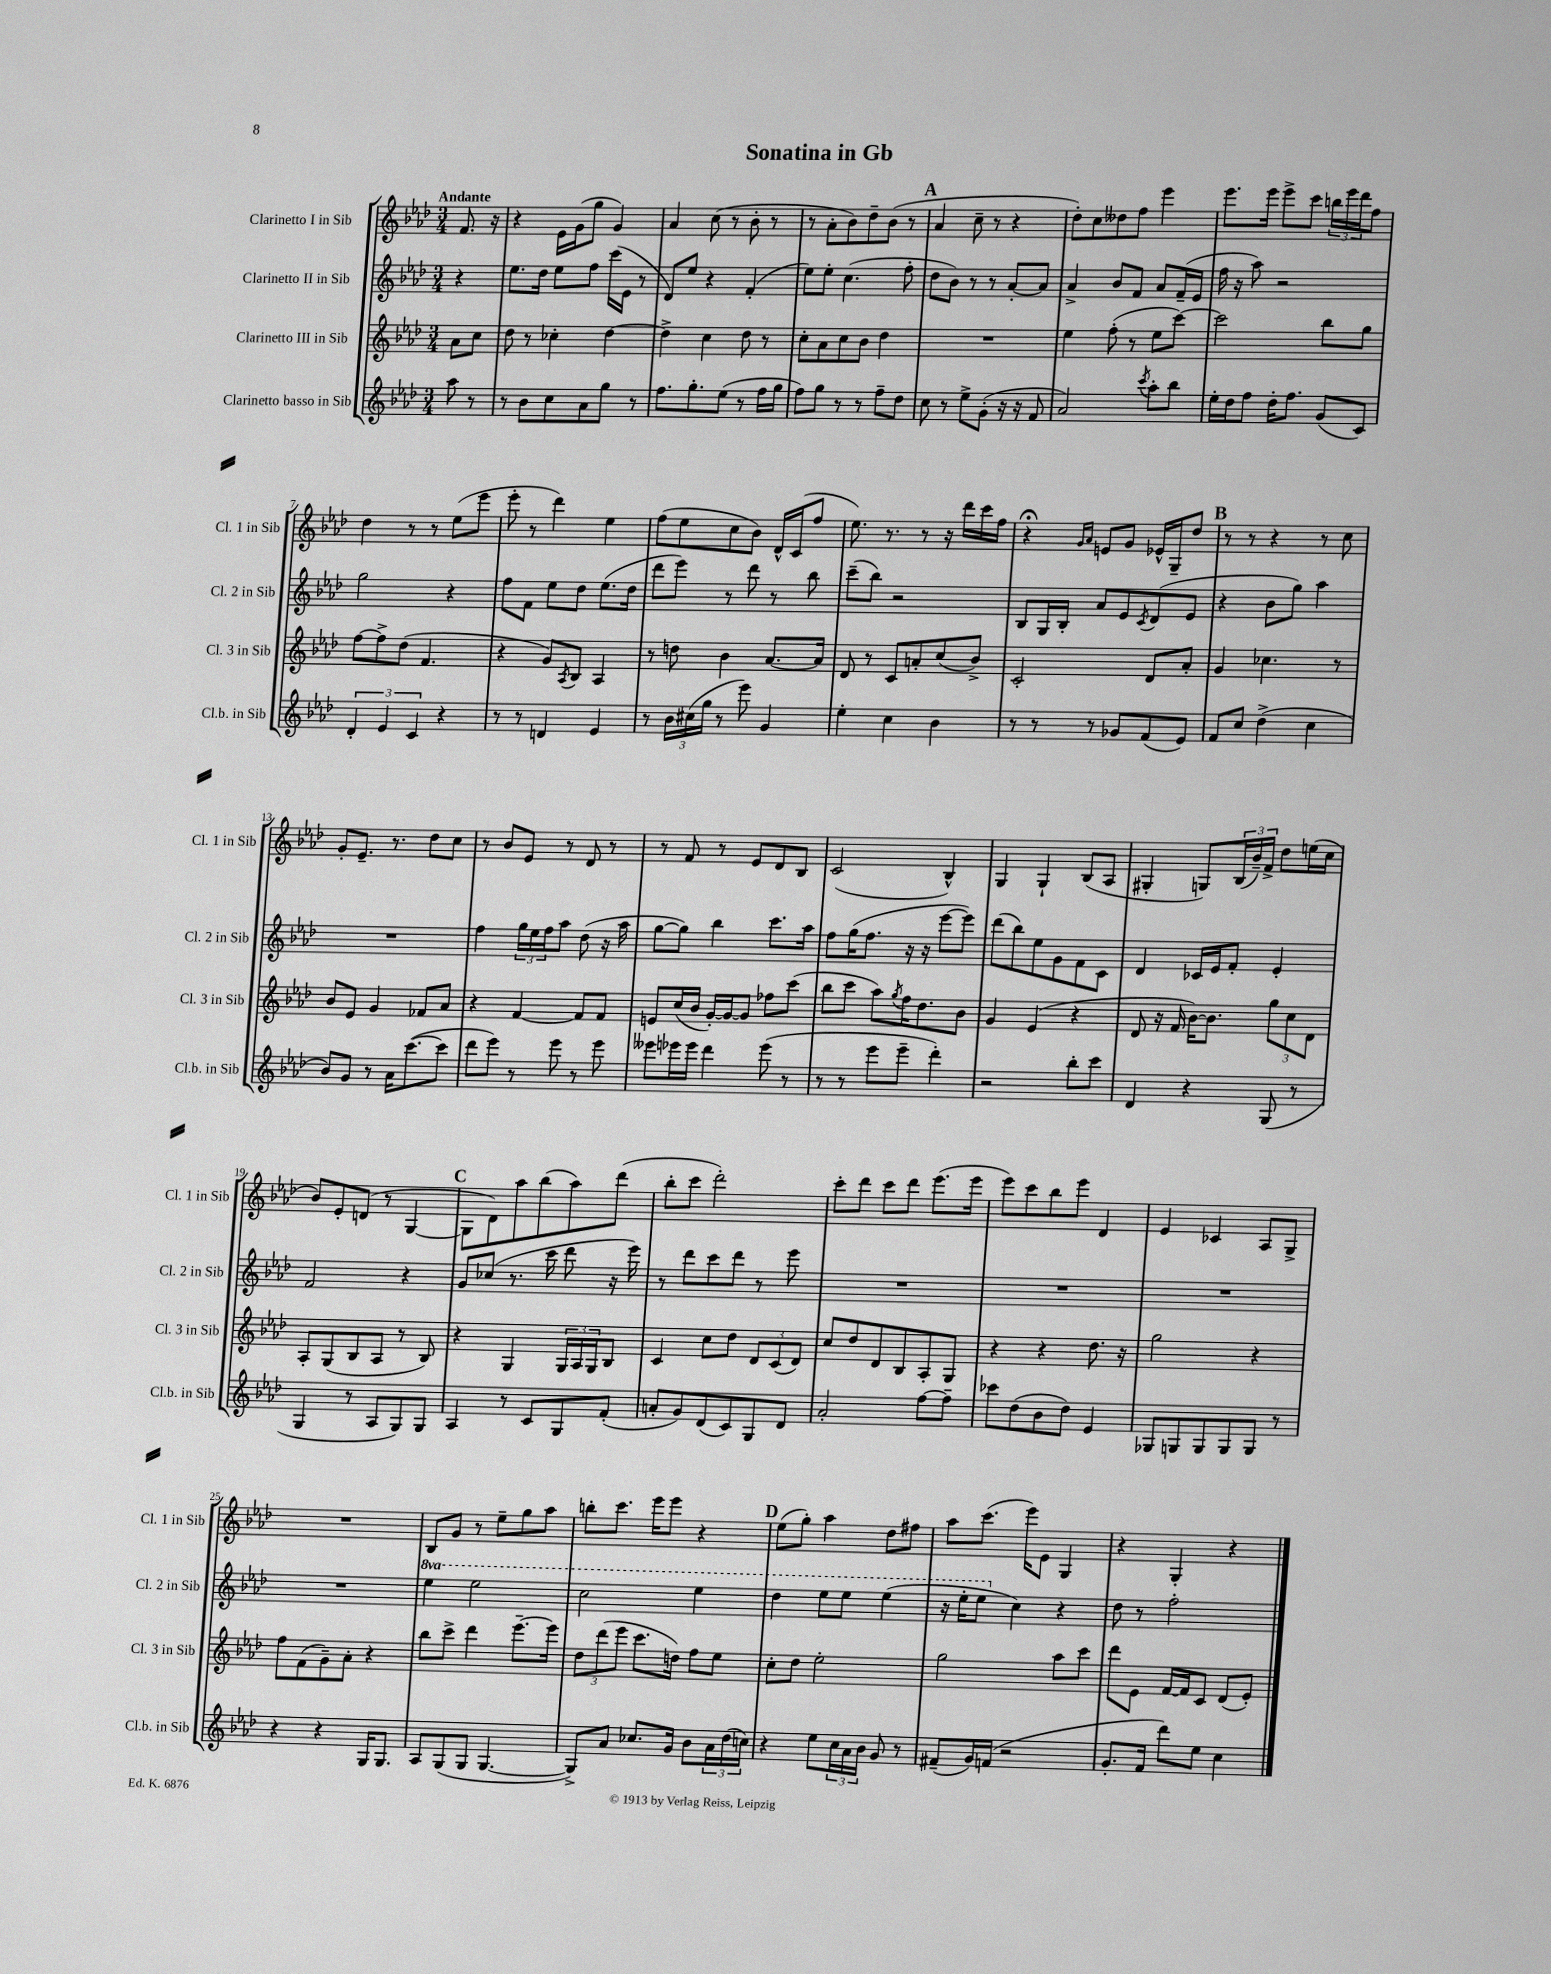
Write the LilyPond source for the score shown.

\header { title = "Sonatina in Gb" }
<<
\new StaffGroup <<
\new Staff = "s0" \with { instrumentName = "Clarinetto I in Sib" shortInstrumentName = "Cl. 1 in Sib" } {
    \clef treble \key aes \major \numericTimeSignature \time 3/4 \partial 4 \tempo "Andante"
    f'8. r16 |
    r4 ees'16 g'16( g''8 g'4) |
    aes'4 c''8( r8 bes'8-. r8 |
    r8 aes'8-. bes'8) des''8-- bes'8( r8 |
    \mark \markup { \bold "A" } aes'4 c''8-- r8 r4 |
    des''8-.) c''8 deses''8 f''8 ees'''4 |
    ees'''8. ees'''16 ees'''8-> c'''8 \tuplet 3/2 { b''16 ees'''16 des'''16 } f''8 |
    des''4 r8 r8 ees''8( ees'''8 |
    ees'''8-. r8 des'''4) ees''4 |
    f''8( ees''8 c''8 bes'8) des'16-^ c'16( f''8 |
    ees''8.) r8. r8 r16 des'''16 c'''16 f''16 |
    r4\fermata \grace { g'16 aes'16 } e'8 g'8 ees'16-^ g16-- des''8 |
    \mark \markup { \bold "B" } r8 r8 r4 r8 c''8 |
    g'8-. ees'8.-- r8. des''8 c''8 |
    r8 bes'8 ees'8 r8 des'8 r8 |
    r8 f'8 r8 ees'8 des'8 bes8 |
    c'2( bes4-^) |
    g4 g4-! bes8( aes8 |
    gis4-. g8) \tuplet 3/2 { bes16( bes'16--) f'16-> } des''8 e''16( c''16 |
    bes'8) ees'8-. d'8( r8 g4~ |
    \mark \markup { \bold "C" } g8 des'8) aes''8 bes''8( aes''8) des'''8( |
    bes''8-. c'''8 des'''2-.) |
    c'''8-. des'''8 c'''8 des'''8 ees'''8.( ees'''16 |
    ees'''8) c'''8 bes''8 ees'''8 des'4 |
    ees'4 ces'4 aes8 g8-> |
    R2. |
    bes8 g'8 r8 ees''8-- g''8 aes''8 |
    b''8-. c'''8. ees'''16 ees'''8 r4 |
    \mark \markup { \bold "D" } ees''8( g''8-.) aes''4 des''8 fis''8 |
    aes''8 c'''8.( ees'''16) ees'8 g4 |
    r4 g4-. r4 \bar "|." |
}
\new Staff = "s1" \with { instrumentName = "Clarinetto II in Sib" shortInstrumentName = "Cl. 2 in Sib" } {
    \clef treble \key aes \major \numericTimeSignature \time 3/4 \set Staff.ottavationMarkups = #ottavation-simple-ordinals \partial 4
    r4 |
    ees''8. des''16 ees''8 f''8 c'''16( ees'16 r8 |
    des'8) ees''8 r4 f'4-.( |
    ees''8) ees''8-. c''4.( f''8-. |
    \mark \markup { \bold "A" } des''8 bes'8) r8 r8 aes'8~-. aes'8 |
    aes'4-> bes'8 f'8 aes'8 f'16--( ees'16 |
    f''16 r16 aes''8) r2 |
    g''2 r4 |
    f''8 f'8 ees''8 des''8 ees''8.( des''16 |
    des'''8 ees'''8) r8 des'''8 r8 bes''8 |
    c'''8--( bes''8) r2 |
    bes8 g16 bes16-. aes'8 ees'8 \acciaccatura { c'8 } des'8( ees'8 |
    \mark \markup { \bold "B" } r4 bes'8 g''8) aes''4 |
    R2. |
    f''4 \tuplet 3/2 { g''16 ees''16 f''16 } aes''8 des''8( r16 aes''16 |
    g''8~ g''8) bes''4 c'''8. aes''16 |
    f''8 g''16( f''8. r16 r16 ees'''8~ ees'''8) |
    des'''8( bes''8) ees''8 g'8 f'8 c'8 |
    des'4 ces'16 ees'16 f'8-. ees'4-. |
    f'2 r4 |
    \mark \markup { \bold "C" } g'8 ces''8( r8. c'''16 des'''8 r16 ees'''16) |
    r8 des'''8 c'''8 des'''8 r8 ees'''8 |
    R2. |
    R2. |
    R2. |
    R2. |
    \ottava #1 ees'''4 ees'''2 |
    c'''2 ees'''4 |
    \mark \markup { \bold "D" } des'''4 ees'''8 ees'''8 ees'''4( |
    r16 ees'''16-. ees'''8 \ottava #0 c''4) r4 |
    des''8 r8 f''2-. \bar "|." |
}
\new Staff = "s2" \with { instrumentName = "Clarinetto III in Sib" shortInstrumentName = "Cl. 3 in Sib" } {
    \clef treble \key aes \major \numericTimeSignature \time 3/4 \partial 4
    aes'8 c''8 |
    des''8 r8 ces''4-. des''4~ |
    des''4-> c''4 des''8 r8 |
    c''8-. aes'8 c''8 bes'8 des''4 |
    \mark \markup { \bold "A" } R2. |
    ees''4 f''8-.( r8 ees''8 c'''8~) |
    c'''2 bes''8 g''8 |
    f''8~ f''8-> des''8( f'4. |
    r4 g'8) \acciaccatura { aes8 } bes8 aes4 |
    r8 d''8 bes'4 aes'8.~ aes'16 |
    des'8 r8 c'8 a'8-. c''8( bes'8->) |
    c'2-. des'8 aes'8-. |
    \mark \markup { \bold "B" } g'4 ces''4. r8 |
    bes'8 ees'8 g'4 fes'8 aes'8 |
    r4 f'4~ f'8 f'8 |
    e'8 c''16( bes'16 g'16~-.) g'16~ g'8 fes''8 c'''8( |
    bes''8 c'''8 aes''8) \acciaccatura { g''8 } f''16 des''8. bes'8 |
    g'4 ees'4( r4 |
    des'8 r16 f'16 bes'16~) bes'8. \tuplet 3/2 { g''8 c''8 des'8 } |
    aes8-. g8( bes8 aes8 r8 bes8) |
    \mark \markup { \bold "C" } r4 g4 \tuplet 3/2 { g16 aes16 g16 } bes8 |
    c'4 c''8 des''8 \tuplet 3/2 { des'8 c'8( des'8) } |
    c''8 des''8 des'8 bes8 aes8-. g8 |
    r4 r4 des''8. r16 |
    g''2 r4 |
    f''8 f'8( g'8--) aes'8-. r4 |
    bes''8 c'''8-> des'''4 ees'''8.~-- ees'''16 |
    \tuplet 3/2 { des''8 des'''8( ees'''8 } c'''8. d''16) f''8 ees''8 |
    \mark \markup { \bold "D" } c''8-. des''8 ees''2-. |
    g''2 aes''8 c'''8 |
    des'''8 ees'8 f'16~ f'16 c'8 des'8( ees'8-.) \bar "|." |
}
\new Staff = "s3" \with { instrumentName = "Clarinetto basso in Sib" shortInstrumentName = "Cl.b. in Sib" } {
    \clef treble \key aes \major \numericTimeSignature \time 3/4 \partial 4
    aes''8 r8 |
    r8 bes'8 c''8 aes'8 g''8 r8 |
    f''8. g''8.-. ees''8( r8 f''16 g''16 |
    f''8) g''8 r8 r8 f''8-- des''8 |
    \mark \markup { \bold "A" } c''8 r8 ees''8-> g'8-.( r16 r16 f'8 |
    aes'2) \acciaccatura { c'''8 } aes''8-. bes''8 |
    ees''16-. des''16 f''8 des''16-. f''8. g'8( c'8) |
    \tuplet 3/2 { des'4-. ees'4 c'4 } r4 |
    r8 r8 d'4 ees'4 |
    r8 \tuplet 3/2 { bes'16 cis''16( g''16 } r8 ees'''8) g'4 |
    ees''4-. c''4 bes'4 |
    r8 r8 r8 ges'8 f'8( ees'8) |
    \mark \markup { \bold "B" } f'8 c''8 des''4->( c''4 |
    bes'8) g'8 r8 aes'16 c'''8.~( c'''8 |
    des'''8 ees'''8) r8 ees'''8 r8 ees'''8 |
    eeses'''8 ees'''16 ees'''16 des'''4 ees'''8( r8 |
    r8 r8 ees'''8 ees'''8-- des'''4-.) |
    r2 bes''8-. c'''8 |
    des'4 r4 g8( r8 |
    g4 r8 aes8 g8) g8 |
    \mark \markup { \bold "C" } aes4 r8 c'8 g8 f'8-.( |
    a'8-. g'8) des'8( c'8) g8 des'8 |
    aes'2-. f''8~ f''8-- |
    ces'''8 des''8( bes'8 des''8) ees'4 |
    ges8 g8 g8 g8 g8 r8 |
    r4 r4 g16 g8. |
    aes8 g8( g8 g4.~ |
    g8->) aes'8 ces''8. g'16 bes'8 \tuplet 3/2 { aes'16 des''16( c''16) } |
    \mark \markup { \bold "D" } r4 ees''8 \tuplet 3/2 { c''16 aes'16 bes'16 } g'8 r8 |
    fis'8--( g'16) f'16( r2 |
    g'8.-. f'16 des'''8) ees''8 c''4 \bar "|." |
}
>>
>>
